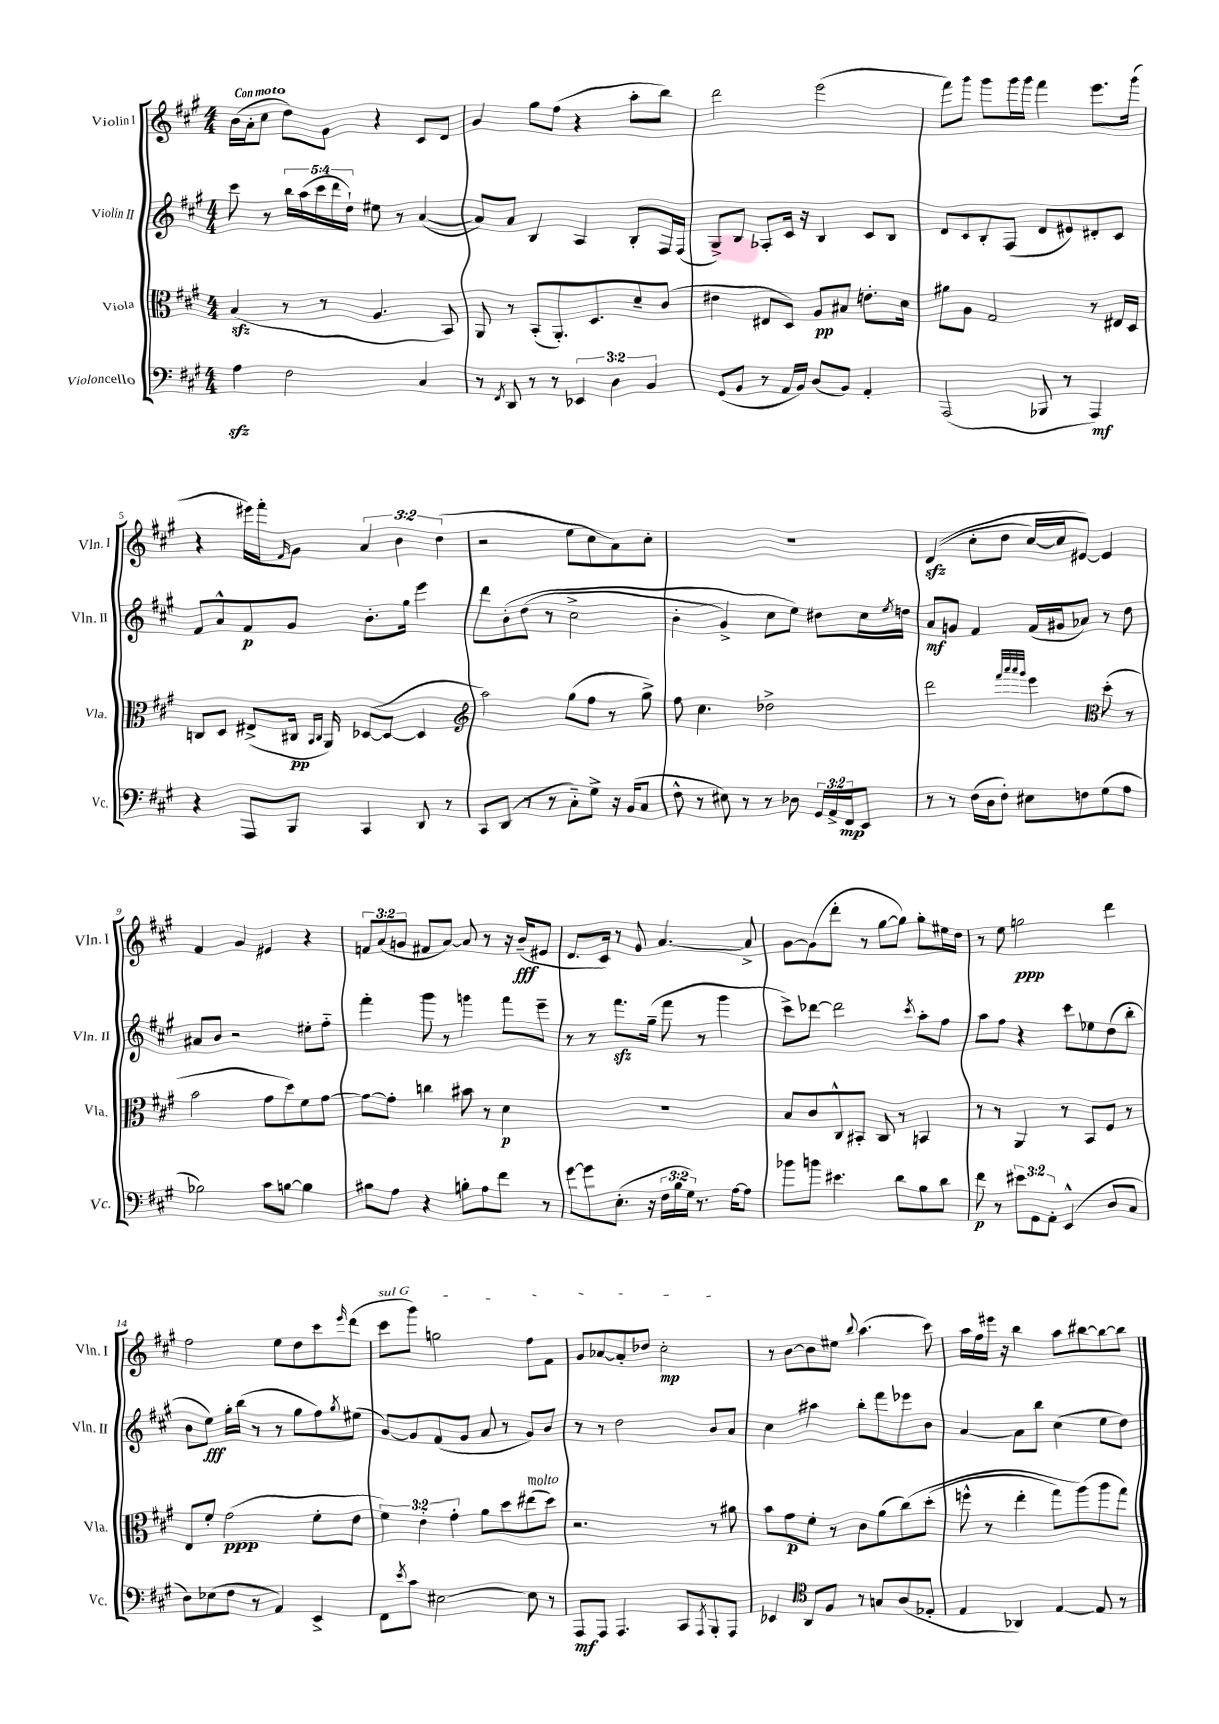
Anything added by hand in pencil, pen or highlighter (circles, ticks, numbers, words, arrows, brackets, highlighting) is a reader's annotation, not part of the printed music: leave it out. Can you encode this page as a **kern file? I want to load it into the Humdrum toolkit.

**kern	**kern	**kern	**kern
*staff4	*staff3	*staff2	*staff1
*clefF4	*clefC3	*clefG2	*clefG2
*k[f#c#g#]	*k[f#c#g#]	*k[f#c#g#]	*k[f#c#g#]
*M4/4	*M4/4	*M4/4	*M4/4
4A	(4B	8ccc#	(16b
.	.	.	16a'
.	.	8r	8cc#
2F#	8r	20bb	8dd)
.	.	(20aa	.
.	.	20ccc#	.
.	8r	.	8g#
.	.	20ddd	.
.	.	20dd`)	.
.	4.A	8ee#	4r
.	.	8r	.
4C#	.	([4a	8c#
.	8BB)	.	8d
=	=	=	=
8r	8AA	8a])	4g#
8qFF#	.	.	.
8DD	8r	8a	.
8r	(8BB'	4B	8gg#
8r	8.AA')	.	(8ff#
6EE-	.	4A	4r
.	8.D	.	.
6D	.	.	.
.	8d~	8B'	8aa'
6BB	.	.	.
.	(8c#	16F#	8bb)
.	.	(16F#	.
=	=	=	=
(8GG#	4e#	8G#^)	2ddd
8BB	.	8B	.
8r	8E#	8A-'	.
16AA	8D)	16c#	.
16BB)	.	16r	.
(8D	8A	4B	(2eee
8BB)	8B#	.	.
4AA'	8.e'	8c#	.
.	.	8B	.
.	16d	.	.
=	=	=	=
(2AAA	8a#	8d	8fff#)
.	8A	8c#	8ggg#
.	2G#	8B'	8ggg#
.	.	(8F#	16ggg#
.	.	.	16ggg#
8BBB-	.	8d	4fff#
8r	.	8e#)	.
4AAA)	8r	8d#'	8.eee
.	16E#	8c#	.
.	16D	.	(16ggg#
=	=	=	=
4r	8C	8f#	4r
.	8D	8a^^	.
8AAA	(8E#^	8f#	16eee#)
.	.	.	16fff#'
.	.	.	16qqf#
8BBB	16C#	8g#	8g#
.	16qqBB	.	.
.	16qqC#	.	.
.	16AA)	.	.
4CC#	([8D-	8.b'	6a
.	8D-_	.	.
.	.	.	6b
.	.	16gg#	.
8DD	4D-]	4eee	.
.	.	.	(6dd
8r	.	.	.
=	=	=	=
*	*clefG2	*	*
8CC#	2aa)	8ddd	2r
(8DD	.	&(8b'	.
8r	.	(8dd	.
8r	.	8r	.
8C#'~)	(8gg#	2cc#^	8ee
8G#^	8ff#	.	8cc#
16r	8r	.	8a)
(16BB	.	.	.
8C#	8gg#^)	.	8cc#'
=	=	=	=
8F#^^	8ff#	4b'	1r
8r	4.cc#	.	.
8E#)	.	4g#^)	.
8r	.	.	.
8r	2dd-^	8cc#	.
8D-	.	8ee&)	.
24GG#	.	8dd#	.
24AA^	.	.	.
24FF#	.	.	.
8EE	.	16cc#	.
.	.	8qee	.
.	.	16dd	.
=	=	=	=
8r	2ddd	8a	&((4d
8r	.	8g	.
(16F#	.	4f#	8cc#'
16D	.	.	.
8F#')	.	.	8dd
.	32qqfff#	.	.
.	32qqaaa	.	.
.	32qqaaa	.	.
.	32qqggg#	.	.
8E#	4eee	(16f#	[16cc#)
.	.	16g#	16cc#]
8F	.	8a-)	[8e#&)
*	*clefC3	*	*
(8G#	(8dd'	8r	4e#]
8A	8r	8dd	.
=	=	=	=
2B-)	2b	8a#	4f#
.	.	8b	.
.	.	2r	4g#
8c#	8g#	.	4e#
[8B	8dd)	.	.
4B]	8f#	8ee#'	4r
.	[8g#	8ff#'~	.
=	=	=	=
8B#	8g#_	4fff#'	12f
.	.	.	(12a
8A	8g#']	.	.
.	.	.	12g
4r	4cc	8ggg#	8f#
.	.	8r	[8a)
8B'	8b#	4ggg	8a]
8A	8r	.	8r
8f#	4d	8fff#	16r
.	.	.	(16b~
8r	.	8eee~	8e#
=	=	=	=
[8g#	1r	8r	8.d
8g#]	.	8r	.
.	.	.	16c#)
(8.E'	.	8.fff#	8r
.	.	.	8g#
16r	.	(16gg#~	.
24F#	.	8fff#	[4.a
24B	.	.	.
24G#)	.	.	.
8.r	.	8r	.
.	.	4ggg#	.
[16A	.	.	.
8A]	.	.	8a^]
=	=	=	=
8b-	8B	8ccc#^)	[8g#
8b	8c#	[8ddd-	(8g#]
4.e#	8C#^^	2ddd-]	8ddd'
.	8BB#'	.	8r
.	8C#	.	[8gg#
8d	8r	.	8gg#])
.	.	8qccc#	.
8B	4BB	8aa'	8gg#'
8d	.	8ff#	16ee#
.	.	.	16dd
=	=	=	=
8f#	8r	8aa	8r
8r	8r	8ff#	8ee
12e#	4AA	4r	2gg
12GG#	.	.	.
12AA'	.	.	.
(4EE^^	8r	8ccc#	.
.	8BB	8ee-	.
8D	8F#	(8dd	4ddd
8C#	8r	8bb'	.
=	=	=	=
8D)	8E	8b	2ff#
(8E-	8f#'	8ee)	.
8F#	(2g#	16gg#'	.
.	.	(16bb	.
8r	.	8r	.
4AA)	.	8r	8ee
.	.	8gg#	8dd
4EE^	8f#'	8ff#)	8ccc#
.	.	8qgg#	16qqeee
.	8e	(8ee#	(8ddd
=	=	=	=
8FF#	6f#)	[8g#)	8ccc#
8qe	.	.	.
8c#	.	8g#]	8ggg#)
.	6e'	.	.
[2E#	.	(8f#	2gg
.	6g#'	.	.
.	.	8g#	.
.	8a	8a	.
.	8dd	8r	.
8E#]	(8ee#	8g#)	8ff#
8r	8dd)	8b	8f#
=	=	=	=
8AAA	2.r	8r	8g#
8AAA	.	8r	[8a-
4.AAA	.	2dd	8a-']
.	.	.	8dd-
.	.	.	2cc#'
8CC#	.	.	.
8qAAA	.	.	.
8BBB'	8r	8b	.
8AAA	8a#	8a	.
=	=	=	=
4EE-	8b	4cc#	8r
.	8g#	.	[8b
*clefC4	*	*	*
8AA	8f#'	4aa#	8b]
8F#	8r	.	8ee#
.	.	.	8qqbb
8r	8c#	8bb'	(4.aa
8G	(8a	8fff#	.
(8A	&(8cc#)	8eee-	.
8E-'	(8dd'	8b	8ccc#)
=	=	=	=
4E	8ff^^	[4a	16aa
.	.	.	16ff#
.	8r	.	16eee#
.	.	.	16r
4AA-)	4ee'	8a]	4bb
.	.	8bb	.
[4E	8gg#)	(4cc#	8aa
.	(8aa&)	.	[8bb#
8E]	8aa	8ee	8bb#_
8r	8gg#)	8dd)	8bb#]
==	==	==	==
*-	*-	*-	*-
